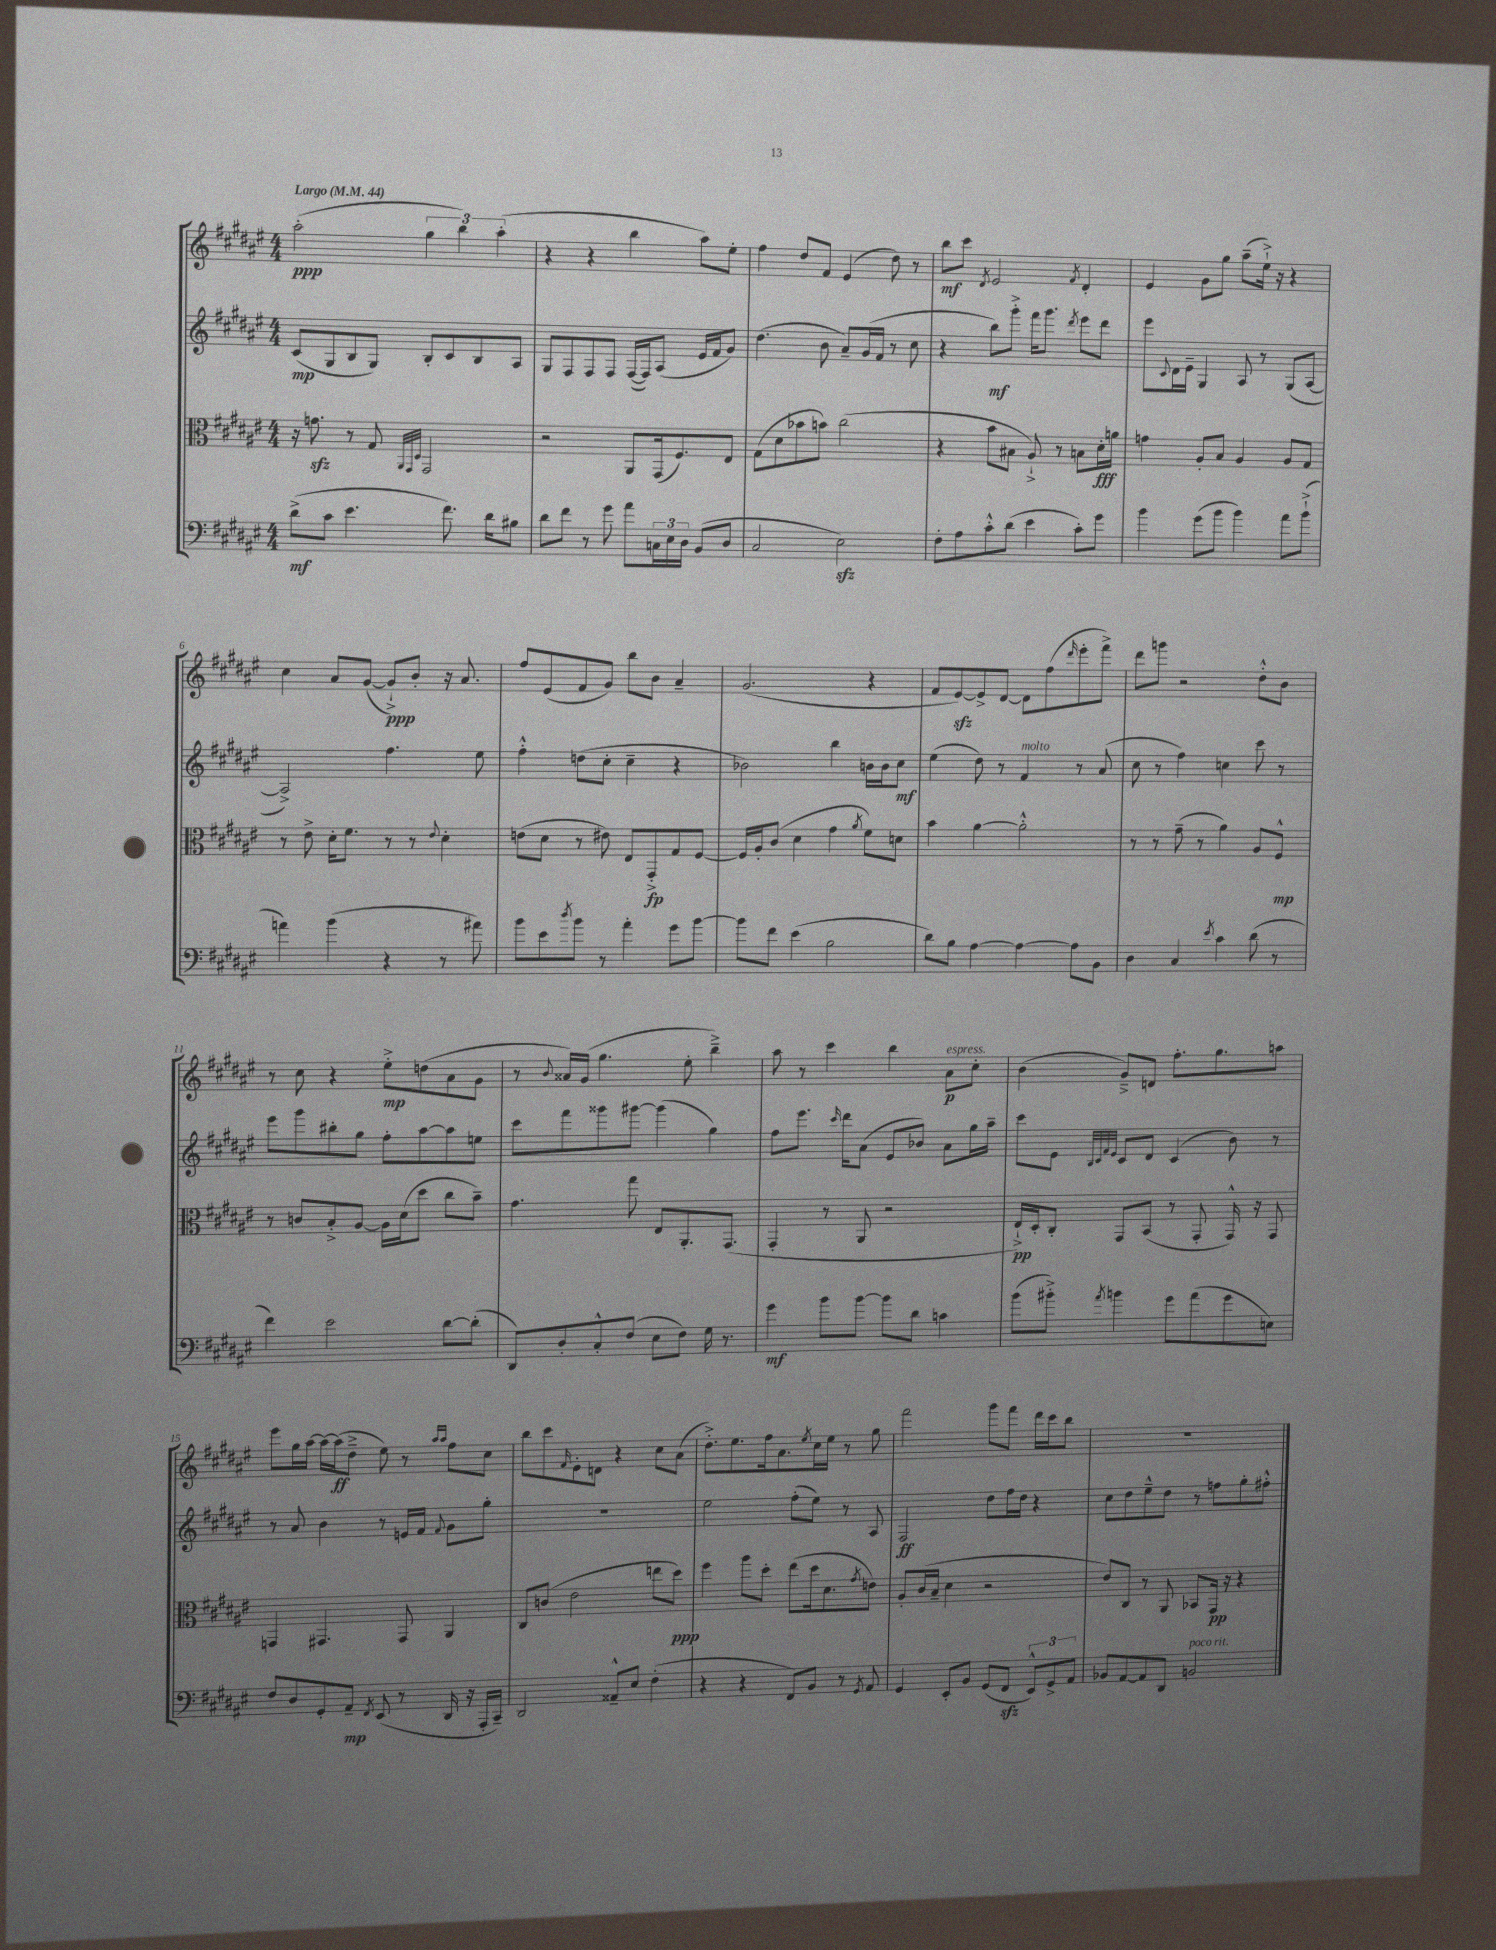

**kern	**kern	**kern	**kern
*staff4	*staff3	*staff2	*staff1
*clefF4	*clefC3	*clefG2	*clefG2
*k[f#c#g#d#a#e#]	*k[f#c#g#d#a#e#]	*k[f#c#g#d#a#e#]	*k[f#c#g#d#a#e#]
*M4/4	*M4/4	*M4/4	*M4/4
*MM44	*MM44	*MM44	*MM44
(8d#^	16r	(8c#	(2aa#'
.	8.g	.	.
8c#	.	8G#	.
4.e#	8r	8B	.
.	8G#	8G#)	.
.	32qqAA#	.	.
.	32qqGG#	.	.
.	32qqD#	.	.
.	2GG#	8B'	6gg#
8.f#)	.	8c#	.
.	.	.	6bb)
.	.	8B	.
16d#	.	.	.
.	.	.	(6aa#'
8B#	.	8A#	.
=	=	=	=
8d#	2r	8G#	4r
8f#	.	8F#	.
8r	.	8F#	4r
8g#	.	8F#	.
8a#	8AA#	([16F#	4bb
.	.	16F#])	.
24C	(16GG#	(8A#	.
24E#	.	.	.
.	8.F#)	.	.
24D#	.	.	.
(8BB	.	16e#	8aa#)
.	.	16f#	.
8D#	8E#	8g#)	8ee#'
=	=	=	=
2C#	(8G#	(4.dd#	4ff#
.	8d#	.	.
.	8b-	.	8dd#
.	8b)	8b	8f#
2E#)	(2cc#	8a#~)	(4e#
.	.	(16g#	.
.	.	16f#	.
.	.	8r	8dd#)
.	.	8cc#	8r
=	=	=	=
8F#'	4r	4r	8bb
8A#	.	.	8ccc#
.	.	.	8qd#
8c#'^^	8b	8bb)	2e#
(8d#	8B#	8ggg#'^	.
4e#	8A#`^)	16fff#	.
.	.	8.ggg#	.
.	8r	.	.
.	.	8qddd#	8qf#
8c#')	8B	8eee#	4d#'
8g#	16d#'	8ddd#	.
.	16a	.	.
=	=	=	=
4b	4g	8eee#	4e#
.	.	8qqc#	.
.	.	16d#	.
.	.	16e#~	.
(8g#	8A#'	4G#	8g#
8b	8B	.	8gg#
4b)	4A#	8A#	(8aa#~
.	.	8r	16ee#`^)
.	.	.	16r
8a#	8A#	(8G#	4r
(8b`^	8G#	[8A#	.
=	=	=	=
4a)	8r	2A#^])	4cc#
.	8e#^	.	.
(4b	16d#'	.	8a#
.	8.f#	.	.
.	.	.	([8g#
4r	8r	4.ff#	8g#`^])
.	8r	.	8b'
.	8qqe#	.	.
8r	4d#'	.	16r
.	.	.	8.a#
8a#)	.	8ee#	.
=	=	=	=
8b	(8e	4ff#'^^	8ff#
8e#	8d#	.	(8e#
8qdd#	.	.	.
8b	8r	(8dd	8f#
8r	8e#)	8cc#'	8g#)
4a#'	8E#	4cc#~	8bb
.	8GG#'^	.	8b
8g#	8G#	4r	4a#~
[8b	[8F#	.	.
=	=	=	=
8b]	16F#]	2b-)	(2.g#
.	16A#'	.	.
8f#	(8c#	.	.
(4e#	4d#	.	.
2B	4g#	4bb	.
.	8qa#	.	.
.	8f#)	16b	4r
.	.	16b	.
.	8d	8cc#	.
=	=	=	=
8d#)	4b	(4ee#	8f#
8B	.	.	[8e#)
[4A#	[4a#	8dd#)	8e#^]
.	.	8r	[8d#
4A#_	2a#'^^]	4f#	8d#]
.	.	.	(8ff#
.	.	.	16qqddd#
8A#]	.	8r	8eee#'
8BB	.	(8a#	8fff#^)
=	=	=	=
4D#	8r	8cc#	8ddd#
.	8r	8r	8ggg
4C#	(8g#~	4ff#)	2r
.	8r	.	.
8qe#	.	.	.
4c#	4a#)	4cc	.
(8d#	8A#	8ccc#	8dd#'^^
8r	8F#^^	8r	8b
=	=	=	=
4f#)	8r	8eee#	8r
.	8c	8ggg#	8cc#
2e#	8B'^	8bb#'	4r
.	[8A#	8gg#	.
.	16A#]	8ff#'	8ee#'^
.	(16d#	.	.
.	8dd#	[8aa#	(8dd
[8d#	8cc#	8aa#]	8a#
(8d#']	8b~)	8ee	8g#
=	=	=	=
8DD#)	4.g#	8ccc#	8r
.	.	.	8qqb
8D#'	.	8fff#	16a##)
.	.	.	(16g#
8C#'^^	.	8ggg##	4.gg#
(8F#	8gg#	[8ggg#	.
8E#	8E#	(4ggg#]	.
8F#)	8.AA#'	.	8ee#'
16G#	.	4gg#)	4bb~^)
8.r	(8.GG#	.	.
=	=	=	=
4g#	4GG#'	8ff#	8aa#
.	.	8.eee#	8r
8b	8r	.	4ccc#
.	.	16qqccc#	.
.	.	16ddd#	.
[8b	8AA#	(8a#	.
8b]	2r	8e#	4bb
8d#	.	8b-)	.
4c	.	8a#	8a#
.	.	16gg#	8cc#'
.	.	16aa#~	.
=	=	=	=
(8b	16E#`^)	8ccc#	(4b
.	16D#'	.	.
8b#'^)	8C#'	8e#	.
.	.	32qqB	.
.	.	32qqc#	.
.	.	32qqf#	.
8qa#	.	32qqe#	.
4b	8GG#	8c#	8g#~^)
.	(8BB	8d#	8d
8g#	8r	(4c#	8.ff#'
(8a#	8GG#'	.	.
.	.	.	8.gg#
8g#	16GG#^^)	8b)	.
.	16r	.	.
8E)	8GG#	8r	8aa
=	=	=	=
8F#	4GG	8r	8eee#
8D#	.	8a#	16gg#
.	.	.	[16aa#
8GG#'	4.GG#	4b	16aa#_
.	.	.	(16aa#]
8AA#~	.	.	8dd#~^
8qFF#	.	.	.
(8EE#	.	8r	8ee#)
8r	8GG#	16e	8r
.	.	16f#	.
.	.	.	16qqaa#
.	.	8qqf#	16qqaa#
16DD#	4AA#	8g#	8ff#
16r	.	.	.
16AAA#'	.	8gg#'	8cc#
16CC#~)	.	.	.
=	=	=	=
2DD#	8C#	1r	8bb
.	(8c	.	8ccc#
.	.	.	16qqf#
.	2e#	.	8e#'
.	.	.	8d
8AA##~^^	.	.	4r
8E#	.	.	.
(4F#'	8ee	.	8cc#
.	8dd#)	.	(8a#
=	=	=	=
4r	4ff#	2ee#	8.dd#'^)
.	.	.	8.ee#
4r	8aa#	.	.
.	8dd#'	.	16ff#
.	.	.	8.a#
8FF#)	(8ee#	(8ff#'	.
.	.	.	8qee#
8BB	16dd#	8ee#)	16cc#
.	8.d#	.	16ee#
8r	.	8r	8r
8qGG#	8qg#	.	.
8AA#	8e)	8A#	8gg#
=	=	=	=
4GG#	8A#'	2F#	2fff#
.	(16c#	.	.
.	16B~	.	.
8EE#'	4d#	.	.
8BB	.	.	.
(8GG#	2r	8dd#	8ggg#
8FF#	.	16ff#	8fff#
.	.	16dd#	.
12EE#^^)	.	4r	16ddd#
.	.	.	16ccc#
12GG#^	.	.	.
.	.	.	8bb
12AA#	.	.	.
=	=	=	=
8BB-	8e#)	8cc#	1r
[8AA#	8C#	8dd#	.
8AA#]	8r	8ee#~^^	.
8DD#	8AA#	8dd#	.
2BB	8BB-	8r	.
.	16GG#	8ff	.
.	16r	.	.
.	4r	8gg#'	.
.	.	8ff#'^^	.
==	==	==	==
*-	*-	*-	*-
